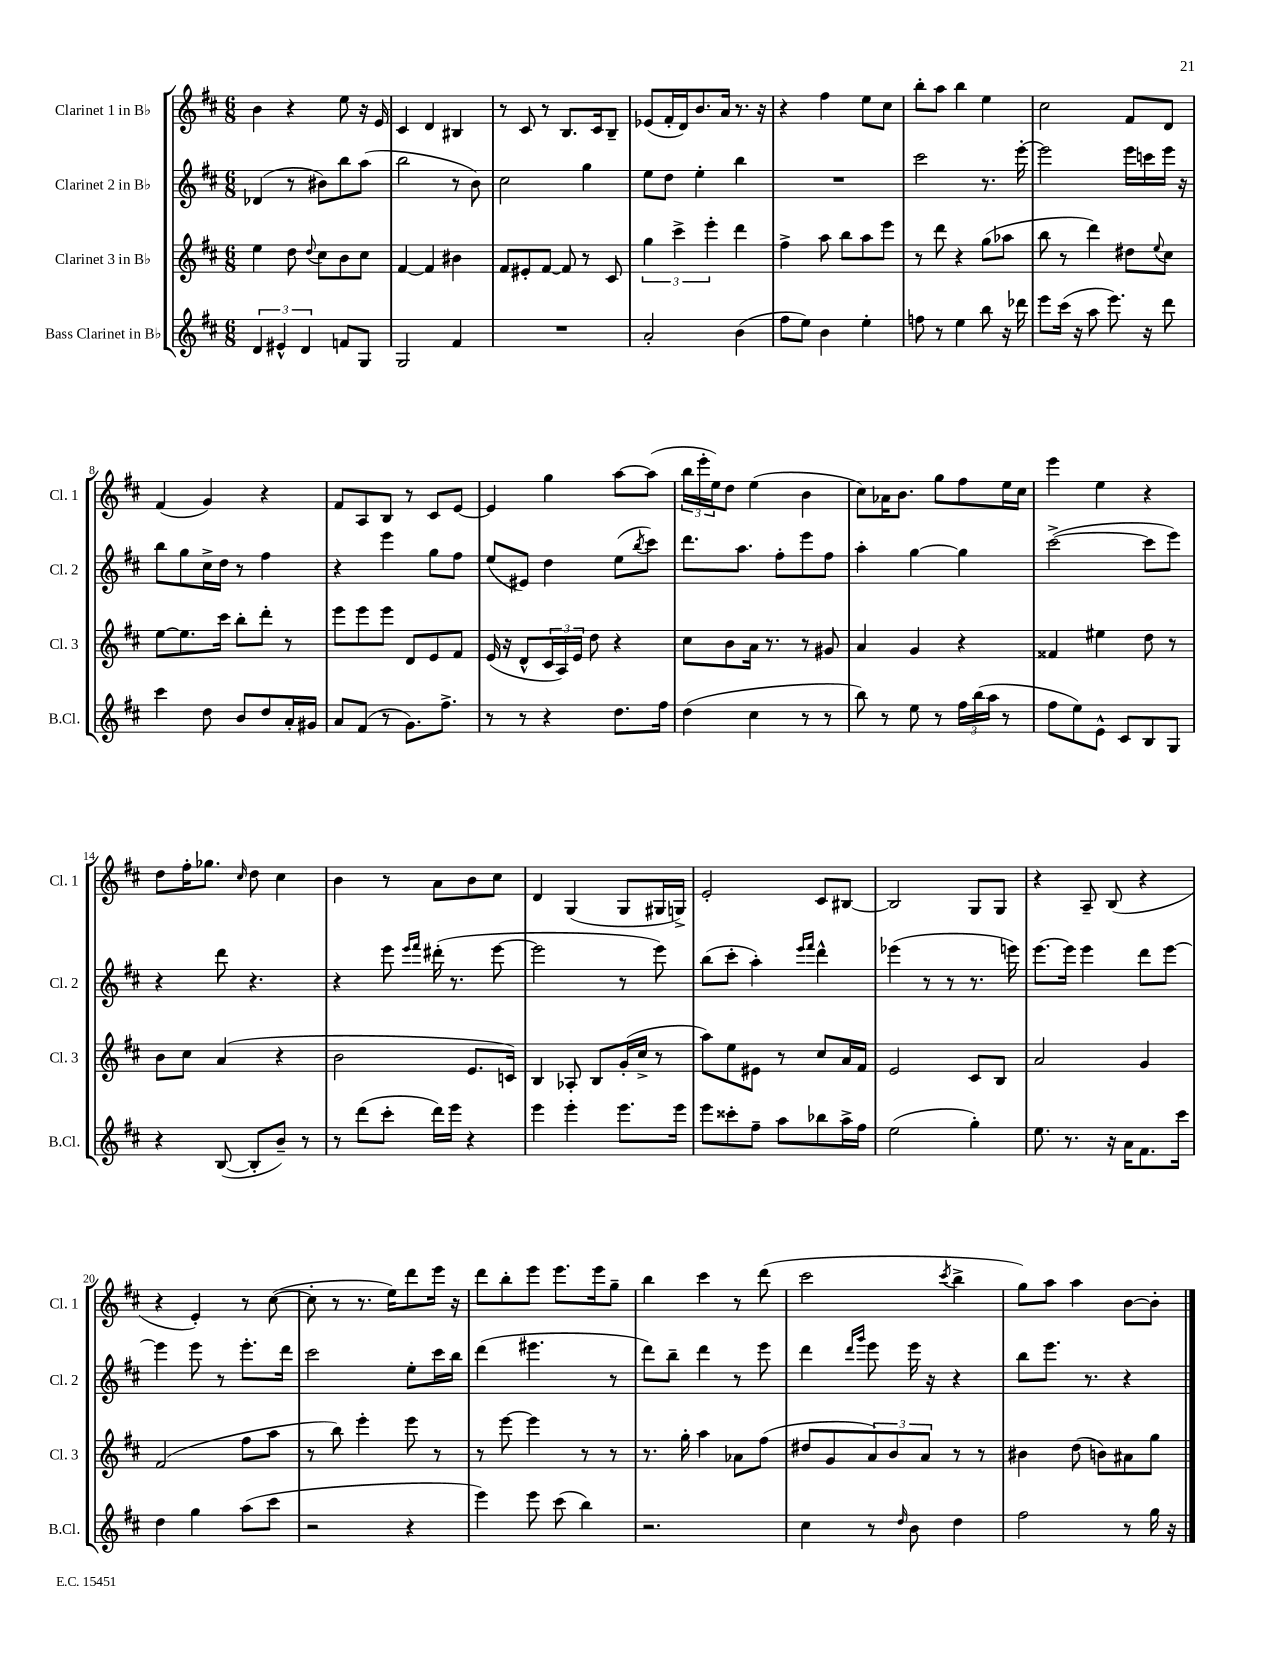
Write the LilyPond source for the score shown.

<<
\new StaffGroup <<
\new Staff = "s0" \with { instrumentName = "Clarinet 1 in Bb" shortInstrumentName = "Cl. 1" } {
    \clef treble \key d \major \numericTimeSignature \time 6/8
    b'4 r4 e''8 r16 e'16 |
    cis'4 d'4 bis4 |
    r8 cis'8 r8 b8. cis'16 b8-- |
    ees'8( fis'16-. d'16) b'8. a'16 r8. r16 |
    r4 fis''4 e''8 cis''8 |
    b''8-. a''8 b''4 e''4 |
    cis''2 fis'8 d'8 |
    fis'4( g'4) r4 |
    fis'8 a8 b8 r8 cis'8 e'8~ |
    e'4 g''4 a''8~ a''8( |
    \tuplet 3/2 { b''16 e'''16-. e''16) } d''8 e''4( b'4 |
    cis''8) aes'16 b'8. g''8 fis''8 e''16 cis''16 |
    e'''4 e''4 r4 |
    d''8 fis''16-. ges''8. \grace { cis''16 } d''8 cis''4 |
    b'4 r8 a'8 b'8 cis''8 |
    d'4 g4( g8 gis16 g16->) |
    e'2-. cis'8 bis8~ |
    bis2 g8 g8 |
    r4 a8-- b8( r4 |
    r4 e'4-.) r8 cis''8~( |
    cis''8-. r8 r8. e''16) d'''8 e'''16 r16 |
    d'''8 b''8-. e'''8 e'''8. e'''16 g''8-- |
    b''4 cis'''4 r8 d'''8( |
    cis'''2 \acciaccatura { cis'''8 } b''4-> |
    g''8) a''8 a''4 b'8~ b'8-. \bar "|." |
}
\new Staff = "s1" \with { instrumentName = "Clarinet 2 in Bb" shortInstrumentName = "Cl. 2" } {
    \clef treble \key d \major \numericTimeSignature \time 6/8
    des'4( r8 bis'8) b''8 a''8( |
    b''2 r8 b'8) |
    cis''2 g''4 |
    e''8 d''8 e''4-. b''4 |
    R2. |
    cis'''2 r8. e'''16~-. |
    e'''2 e'''16 c'''16 e'''16 r16 |
    b''8 g''8 cis''16-> d''16 r8 fis''4 |
    r4 e'''4 g''8 fis''8 |
    e''8( eis'8) d''4 e''8( \acciaccatura { b''8 } cis'''8) |
    d'''8. a''8. fis''8-. e'''8 fis''8 |
    a''4-. g''4~ g''4 |
    cis'''2~->( cis'''8 e'''8) |
    r4 d'''8 r4. |
    r4 e'''8 \grace { e'''16 fis'''16 } dis'''16-.( r8. e'''8~ |
    e'''2 r8 e'''8) |
    b''8( cis'''8-. a''4-.) \grace { e'''16 fis'''16 } d'''4-^ |
    ees'''4( r8 r8 r8. e'''16) |
    e'''8.~ e'''16 e'''4 d'''8 e'''8~ |
    e'''4 e'''8 r8 e'''8.-. d'''16 |
    cis'''2 e''8-. cis'''16 b''16 |
    d'''4( eis'''4. r8 |
    d'''8) b''8-- d'''4 r8 e'''8 |
    d'''4 \grace { d'''16 g'''16 } e'''8 e'''16 r16 r4 |
    b''8 e'''8. r8. r4 \bar "|." |
}
\new Staff = "s2" \with { instrumentName = "Clarinet 3 in Bb" shortInstrumentName = "Cl. 3" } {
    \clef treble \key d \major \numericTimeSignature \time 6/8
    e''4 d''8 \appoggiatura { d''8 } cis''8 b'8 cis''8 |
    fis'4~ fis'4 bis'4 |
    fis'8 eis'8-. fis'8~ fis'8 r8 cis'8 |
    \tuplet 3/2 { g''4 cis'''4-> e'''4-. } d'''4 |
    fis''4-> a''8 b''8 a''8 e'''8 |
    r8 d'''8 r4 g''8( aes''8 |
    b''8 r8 d'''4) dis''8 \appoggiatura { e''8 } cis''8 |
    e''8~ e''8. cis'''16 b''8-. d'''8-. r8 |
    e'''8 e'''8 e'''8 d'8 e'8 fis'8 |
    e'16( r16 d'8-^ \tuplet 3/2 { cis'16 a16) e'16 } d''8 r4 |
    cis''8 b'8 a'16 r8. r8 gis'8 |
    a'4 g'4 r4 |
    fisis'4 eis''4 d''8 r8 |
    b'8 cis''8 a'4( r4 |
    b'2 e'8. c'16) |
    b4 aes8-. b8 g'16-.( cis''16-> r8 |
    a''8) e''8 eis'8 r8 cis''8 a'16 fis'16 |
    e'2 cis'8 b8 |
    a'2 g'4 |
    fis'2( fis''8 a''8 |
    r8 b''8) e'''4-. e'''8 r8 |
    r8 e'''8~ e'''4 r8 r8 |
    r8. g''16-. a''4 aes'8 fis''8( |
    dis''8 g'8 \tuplet 3/2 { a'8) b'8 a'8 } r8 r8 |
    bis'4 d''8( b'8) ais'8 g''8 \bar "|." |
}
\new Staff = "s3" \with { instrumentName = "Bass Clarinet in Bb" shortInstrumentName = "B.Cl." } {
    \clef treble \key d \major \numericTimeSignature \time 6/8
    \tuplet 3/2 { d'4 eis'4-^ d'4 } f'8 g8 |
    g2 fis'4 |
    R2. |
    a'2-. b'4( |
    fis''8 e''8) b'4 e''4-. |
    f''8 r8 e''4 b''8 r16 des'''16 |
    e'''8 cis'''16( r16 a''8 e'''8.) r16 d'''8 |
    cis'''4 d''8 b'8 d''8 a'16-. gis'16 |
    a'8 fis'8( r8 g'8.) fis''8.-> |
    r8 r8 r4 d''8. fis''16 |
    d''4( cis''4 r8 r8 |
    b''8) r8 e''8 r8 \tuplet 3/2 { fis''16 b''16( a''16 } r8 |
    fis''8 e''8) e'8-^ cis'8 b8 g8 |
    r4 b8~( b8-. b'8--) r8 |
    r8 d'''8( cis'''8-. d'''16) e'''16 r4 |
    e'''4 e'''4-. e'''8. e'''16 |
    e'''8 cisis'''8-. fis''8-- a''8 bes''8 a''16-> fis''16 |
    e''2( g''4-.) |
    e''8. r8. r16 a'16 fis'8. cis'''16 |
    d''4 g''4 a''8( cis'''8 |
    r2 r4 |
    e'''4) e'''8 cis'''8( b''4) |
    r2. |
    cis''4 r8 \grace { d''16 } b'8 d''4 |
    fis''2 r8 g''16 r16 \bar "|." |
}
>>
>>
